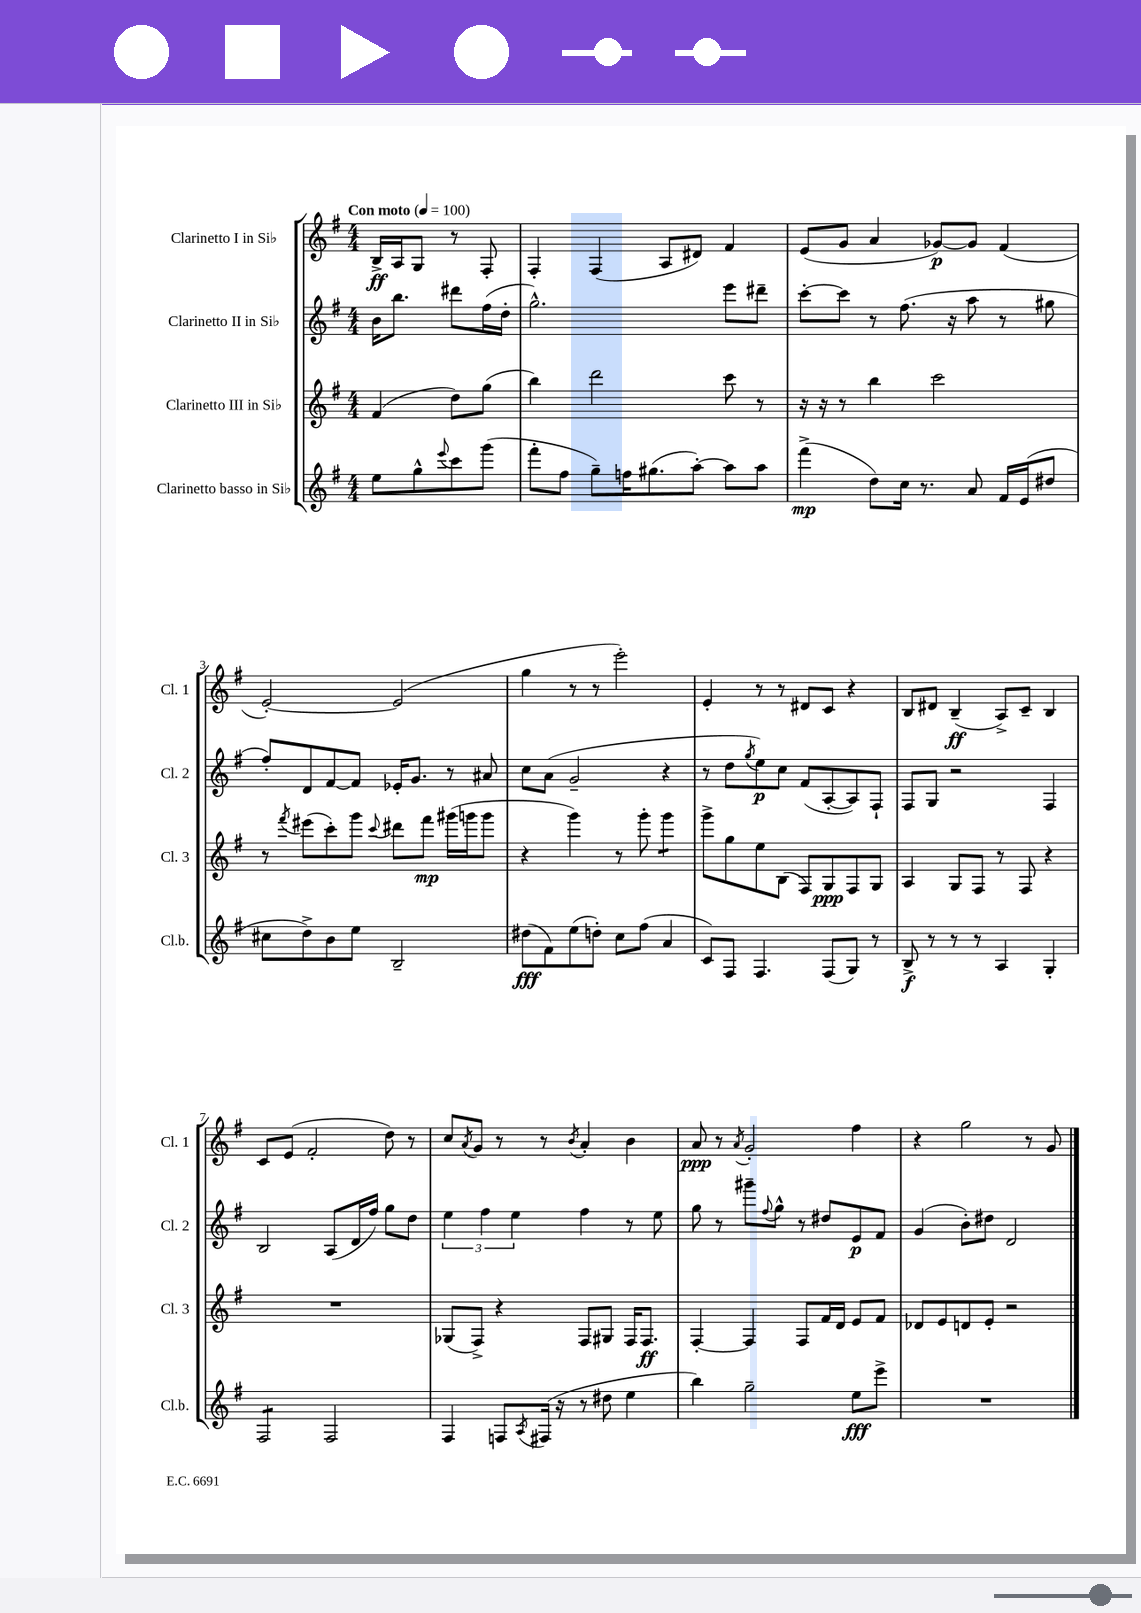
<<
\new StaffGroup <<
\new Staff = "s0" \with { instrumentName = "Clarinetto I in Sib" shortInstrumentName = "Cl. 1" } {
    \clef treble \key g \major \numericTimeSignature \time 4/4 \partial 2 \tempo "Con moto" 4 = 100
    b16->\ff a16 g8 r8 fis8-. |
    fis4-. fis4( a8 dis'8) fis'4 |
    e'8( g'8 a'4 ges'8~\p) ges'8 fis'4( |
    e'2~-.) e'2( |
    g''4 r8 r8 e'''2-.) |
    e'4-. r8 r8 dis'8 c'8 r4 |
    b8 dis'8 b4--\ff( a8->) c'8-- b4 |
    c'8 e'8( fis'2-. d''8) r8 |
    c''8 \acciaccatura { a'8 } g'8 r8 r8 \acciaccatura { b'8 } a'4-. b'4 |
    a'8\ppp r8 \acciaccatura { a'8 } g'2-. fis''4 |
    r4 g''2 r8 g'8 \bar "|." |
}
\new Staff = "s1" \with { instrumentName = "Clarinetto II in Sib" shortInstrumentName = "Cl. 2" } {
    \clef treble \key g \major \numericTimeSignature \time 4/4 \partial 2
    b'16 b''8. dis'''8 fis''16( d''16-. |
    g''2.-^) e'''8 dis'''8-- |
    c'''8~-. c'''8 r8 fis''8.( r16 a''8 r8 gis''8 |
    fis''8-.) d'8 fis'8~ fis'8 ees'16-. g'8. r8 ais'8 |
    c''8 a'8( g'2-- r4 |
    r8 d''8 \acciaccatura { g''8 } e''8\p) c''8 fis'8( a8~-. a8) fis8-! |
    fis8 g8 r2 fis4 |
    b2 a8( d'16 fis''16) g''8 d''8 |
    \tuplet 3/2 { e''4 fis''4 e''4 } fis''4 r8 e''8 |
    g''8 r8 gis'''8-- \appoggiatura { fis''8 } g''8-^ r8 dis''8 e'8\p fis'8 |
    g'4( b'8-.) dis''8 d'2 \bar "|." |
}
\new Staff = "s2" \with { instrumentName = "Clarinetto III in Sib" shortInstrumentName = "Cl. 3" } {
    \clef treble \key g \major \numericTimeSignature \time 4/4 \partial 2
    fis'4( d''8) g''8( |
    b''4) d'''2 c'''8 r8 |
    r16 r16 r8 b''4 c'''2 |
    r8 \acciaccatura { fis'''8 } eis'''8( c'''8-.) g'''8 \appoggiatura { c'''8 } dis'''8 fis'''8\mp gis'''16( g'''16 g'''8 |
    r4 g'''4) r8 g'''8-. g'''4:8 |
    g'''8-> g''8 e''8 b8( fis8) g8\ppp fis8 g8 |
    a4 g8 fis8 r8 fis8 r4 |
    R1 |
    ges8( fis8->) r4 fis8 gis8 fis16 fis8.\ff |
    fis4~-. fis4 fis8 fis'16 d'16 e'8 fis'8 |
    des'8 e'8 d'8 e'8-. r2 \bar "|." |
}
\new Staff = "s3" \with { instrumentName = "Clarinetto basso in Sib" shortInstrumentName = "Cl.b." } {
    \clef treble \key g \major \numericTimeSignature \time 4/4 \partial 2
    e''8 g''8-^ \appoggiatura { e'''8 } c'''8 g'''8( |
    fis'''8-. fis''8 g''8--) f''16 gis''8.( a''8~-.) a''8 a''8 |
    fis'''4->\mp( d''8) c''16 r8. a'8 fis'16 e'16( dis''8 |
    cis''8 d''8->) b'8 e''8 b2-- |
    dis''8\fff( fis'8) e''8( d''8-.) c''8 fis''8( a'4 |
    c'8) fis8 fis4. fis8( g8) r8 |
    b8->\f r8 r8 r8 a4 g4-. |
    fis2:8 fis2 |
    fis4 f8 \acciaccatura { a8 } fis16( r16 r8 dis''8 e''4 |
    b''4) g''2-- e''8\fff e'''8-> |
    R1 \bar "|." |
}
>>
>>
